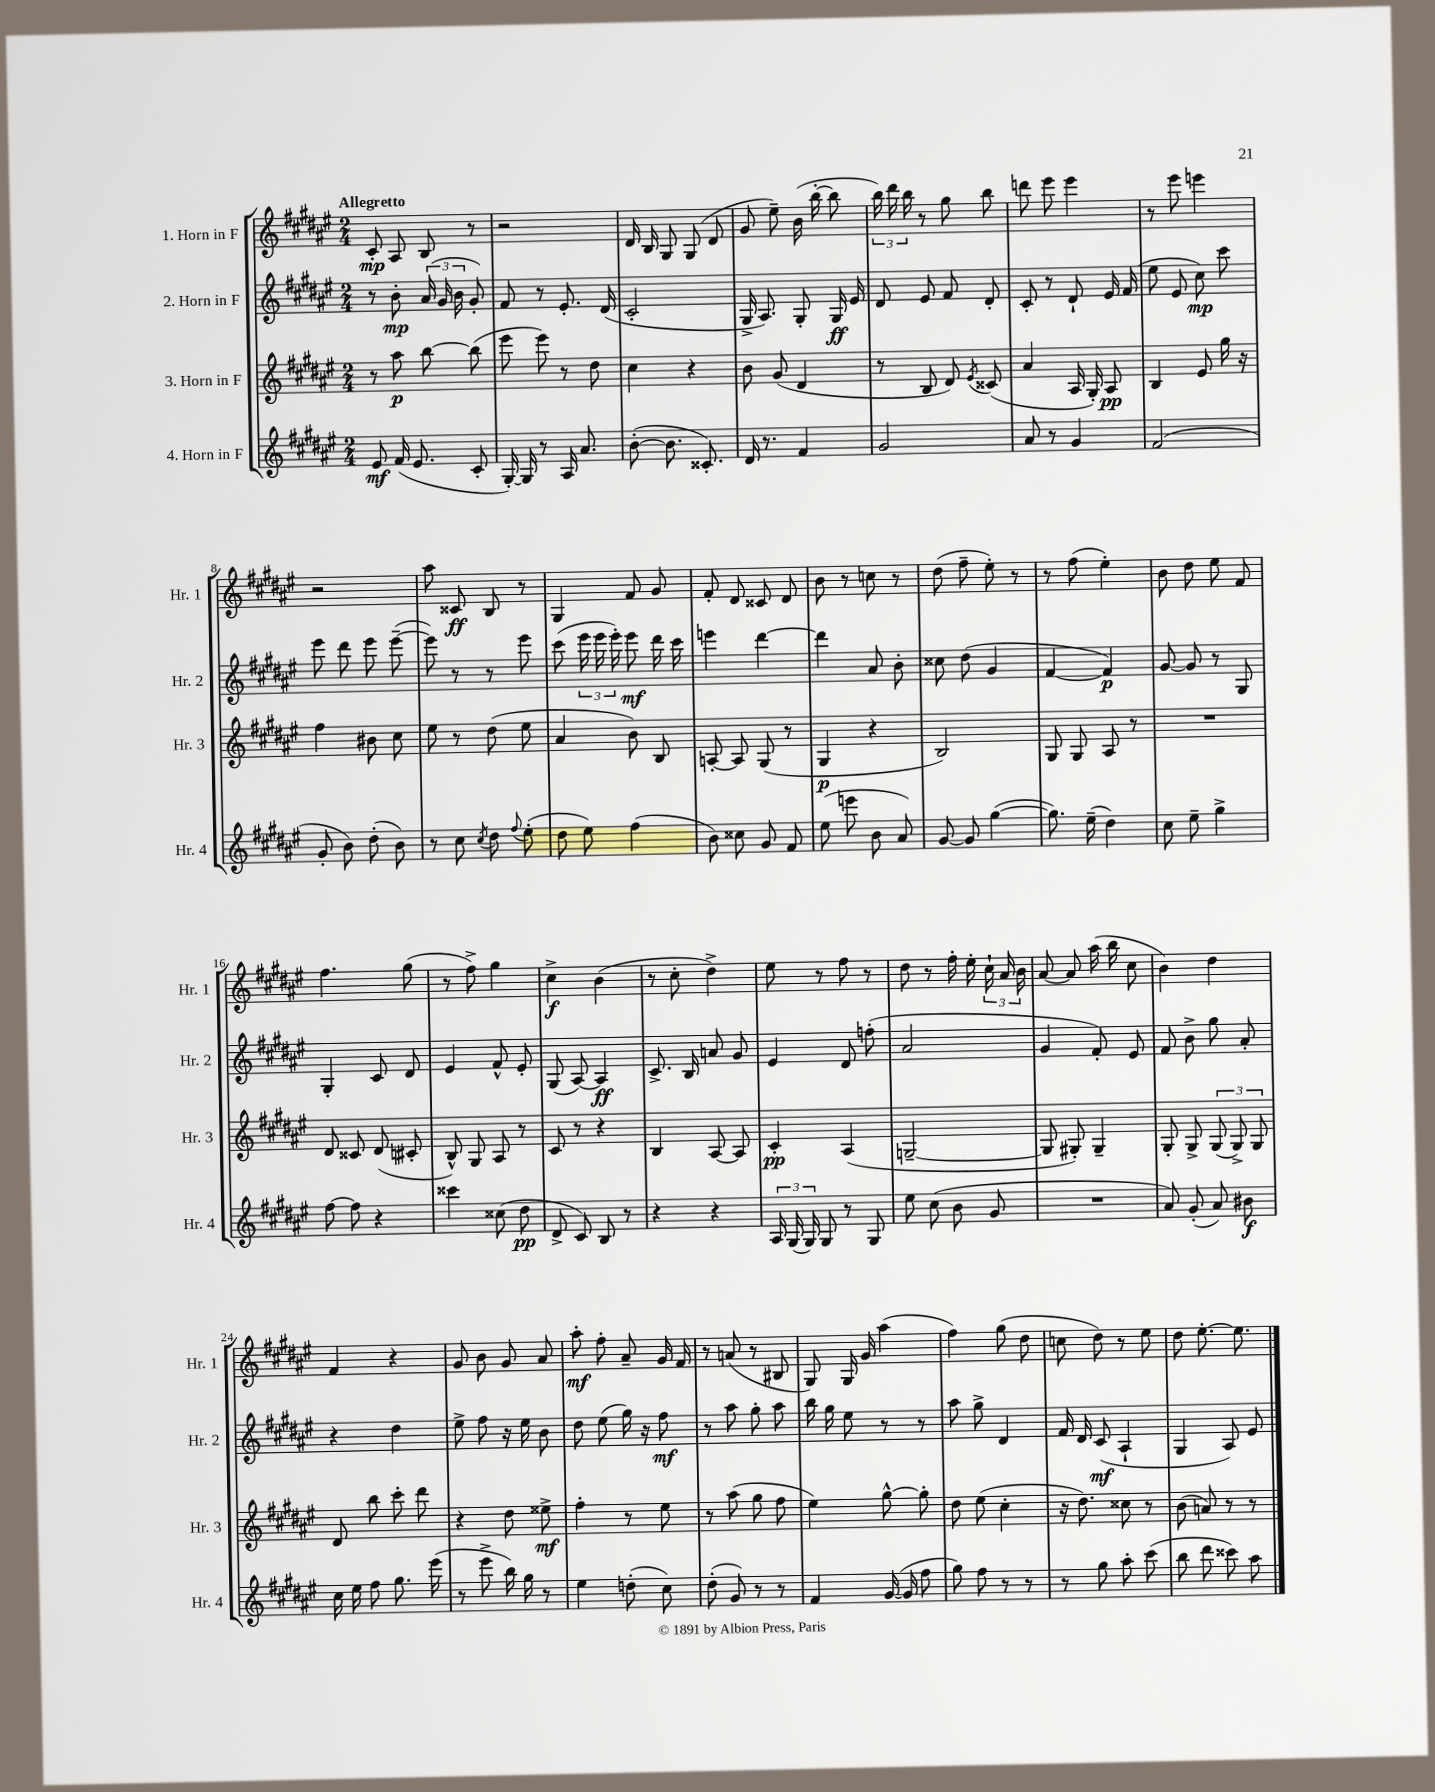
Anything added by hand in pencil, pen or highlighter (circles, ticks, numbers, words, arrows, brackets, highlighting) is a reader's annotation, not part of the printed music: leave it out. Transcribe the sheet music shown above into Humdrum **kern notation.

**kern	**kern	**kern	**kern
*staff4	*staff3	*staff2	*staff1
*clefG2	*clefG2	*clefG2	*clefG2
*k[f#c#g#d#a#e#]	*k[f#c#g#d#a#e#]	*k[f#c#g#d#a#e#]	*k[f#c#g#d#a#e#]
*M2/4	*M2/4	*M2/4	*M2/4
8e#	8r	8r	8c#'
(16f#	8aa#	8b'	8A#
8.e#	.	.	.
.	[8bb	(24a#	8B
.	.	24g#	.
.	.	24b	.
8c#'	(8bb]	8g#')	8r
=	=	=	=
[16G#')	8eee#	8f#	2r
16G#]	.	.	.
8r	8eee#)	8r	.
16A#	8r	8.e#'	.
8.a#	.	.	.
.	8dd#	.	.
.	.	(16d#	.
=	=	=	=
([8b'	4cc#	2c#'	16d#
.	.	.	16B
8.b]	.	.	8G#
.	4r	.	(8G#
8.c##')	.	.	.
.	.	.	8d#
=	=	=	=
16d#	8b	16G#^	8g#
8.r	.	8.A#)	.
.	(8g#	.	8ee#~)
4f#	4d#	8G#'	(16b
.	.	.	[16bb'
.	.	16G#	8bb]
.	.	16e#	.
=	=	=	=
2g#	8r	8d#	24bb)
.	.	.	24ddd#
.	.	.	24bb
.	8B	8e#	8r
.	8d#)	8f#	8gg#
.	8qe#	.	.
.	(8c##	8d#'	8bb
=	=	=	=
8a#	4a#	8c#'	8ddd
8r	.	8r	8eee#
4g#	16A#	8d#`	4eee#
.	16G#')	.	.
.	8A#	16e#	.
.	.	(16f#	.
=	=	=	=
(2f#	4B	8ee#	8r
.	.	8e#	8eee#
.	8e#	8cc#)	4eee
.	16gg#	8ccc#	.
.	16r	.	.
=	=	=	=
8g#'	4ff#	8eee#	2r
8b)	.	8ddd#	.
(8dd#'	8b#	8eee#	.
8b)	8cc#	([8eee#~	.
=	=	=	=
8r	8ee#	8eee#])	8aa#
8cc#	8r	8r	8c##
8qcc#	.	.	.
8dd#	(8dd#	8r	8B
8qqff#	.	.	.
(8ee#'	8ee#	8eee#	8r
=	=	=	=
8dd#	4a#	(8ccc#	4G#
8ee#)	.	24eee#	.
.	.	24eee#	.
.	.	24eee#')	.
(4ff#	8b)	8eee#	8f#
.	8B	16ddd#	8g#
.	.	16ccc#	.
=	=	=	=
8b)	[8A'	4eee	8f#'
8cc##	8A]	.	8d#
8g#	(8G#	[4ddd#	8c##
8f#	8r	.	8d#
=	=	=	=
(8ee#	4G#	4ddd#]	8b
8eee	.	.	8r
8b	4r	8a#	8cc
8a#)	.	8b'	8r
=	=	=	=
[8g#	2B)	8cc##	(8dd#
8g#]	.	(8dd#	8ff#~
([4gg#	.	4g#	8ee#')
.	.	.	8r
=	=	=	=
8.gg#])	8G#	[4f#	8r
.	8G#	.	(8ff#
(16ee#~	.	.	.
4dd#)	8A#	4f#])	4ee#')
.	8r	.	.
=	=	=	=
8cc#	2r	[8g#	8b
8ee#~	.	8g#]	8dd#
4gg#^	.	8r	8ee#
.	.	8G#	8f#
=	=	=	=
[8ff#	8d#	4G#'	4.ff#
8ff#]	8c##	.	.
4r	(8d#	8c#	.
.	8c#'	8d#	(8gg#
=	=	=	=
4ccc##	8B^^)	4e#	8r
.	8G#	.	8ff#^)
(8cc##	8A#	8f#^^	4gg#
8dd#	8r	8e#'	.
=	=	=	=
8d#^	8c#	(8G#	4cc#^
8c#)	8r	[8A#)	.
8B	4r	4A#]	(4b
8r	.	.	.
=	=	=	=
4r	4B	8.c#^	8r
.	.	.	8cc#'
.	.	16B	.
4r	[8A#	8a	4dd#^)
.	8A#]	8g#	.
=	=	=	=
24A#	4c#'	4e#	8ee#
(24G#	.	.	.
24G#)	.	.	.
8G#	.	.	8r
8r	(4A#	8d#	8ff#
8G#	.	(8ff'	8r
=	=	=	=
8ee#	[2G~	2a#	8dd#
(8cc#	.	.	8r
8b	.	.	16ff#'
.	.	.	16ee#'
8g#	.	.	24cc#`
.	.	.	24a#
.	.	.	24b
=	=	=	=
2r	8G]	4g#	[8a#
.	8G#')	.	8a#]
.	4G#~	8f#')	(16aa#
.	.	.	16bb
.	.	8e#	8cc#
=	=	=	=
8a#)	8G#'	8f#	4b)
(8g#'	8G#^	8b^	.
8a#)	(12G#	8gg#	4dd#
.	12G#^)	.	.
8b#	.	8a#'	.
.	12G#	.	.
=	=	=	=
16cc#	8d#	4r	4f#
16ee#	.	.	.
8ff#	8bb	.	.
8.gg#	8ccc#'	4dd#	4r
.	8ddd#	.	.
(16eee#	.	.	.
=	=	=	=
8r	4r	8ee#^	8g#
8eee#^	.	8ff#	8b
16bb)	8dd#	16r	8g#
16gg#	.	16ee#	.
8r	8ee##^	8b	8a#
=	=	=	=
4ee#	4ff#'	8dd#	8aa#'
.	.	(8ee#	8ff#'
(8dd'	8r	16gg#)	8a#~
.	.	16r	.
8cc#)	8ee#	8ff#	16g#
.	.	.	16f#
=	=	=	=
(8dd#'	8r	8r	8r
8g#)	(8aa#	8aa#	(8a
8r	8gg#	8gg#'	8r
8r	8ff#	8aa#	8B#
=	=	=	=
4f#	4ee#)	16bb	8G#)
.	.	16gg#	.
.	.	8ee#	16G#
.	.	.	16g#
([16g#	[8gg#^^	8r	(4aa#
16g#]	.	.	.
8ff#	8gg#']	8r	.
=	=	=	=
8gg#)	8dd#	8aa#	4ff#)
8ff#	(8ee#	8gg#^	.
8r	4cc#'	4d#	(8gg#
8r	.	.	8dd#
=	=	=	=
8r	16r	16f#	8cc
.	8.dd#)	16d#	.
8gg#	.	(8c#	8dd#)
8aa#'	8cc##	4A#`	8r
(8ccc#	8r	.	8ee#
=	=	=	=
8bb	(8b	4G#	8dd#
8ddd#	8a)	.	[8.ee#'
8ccc##)	8r	8A#)	.
.	.	.	8.ee#]
8aa#	8r	8e#	.
==	==	==	==
*-	*-	*-	*-
